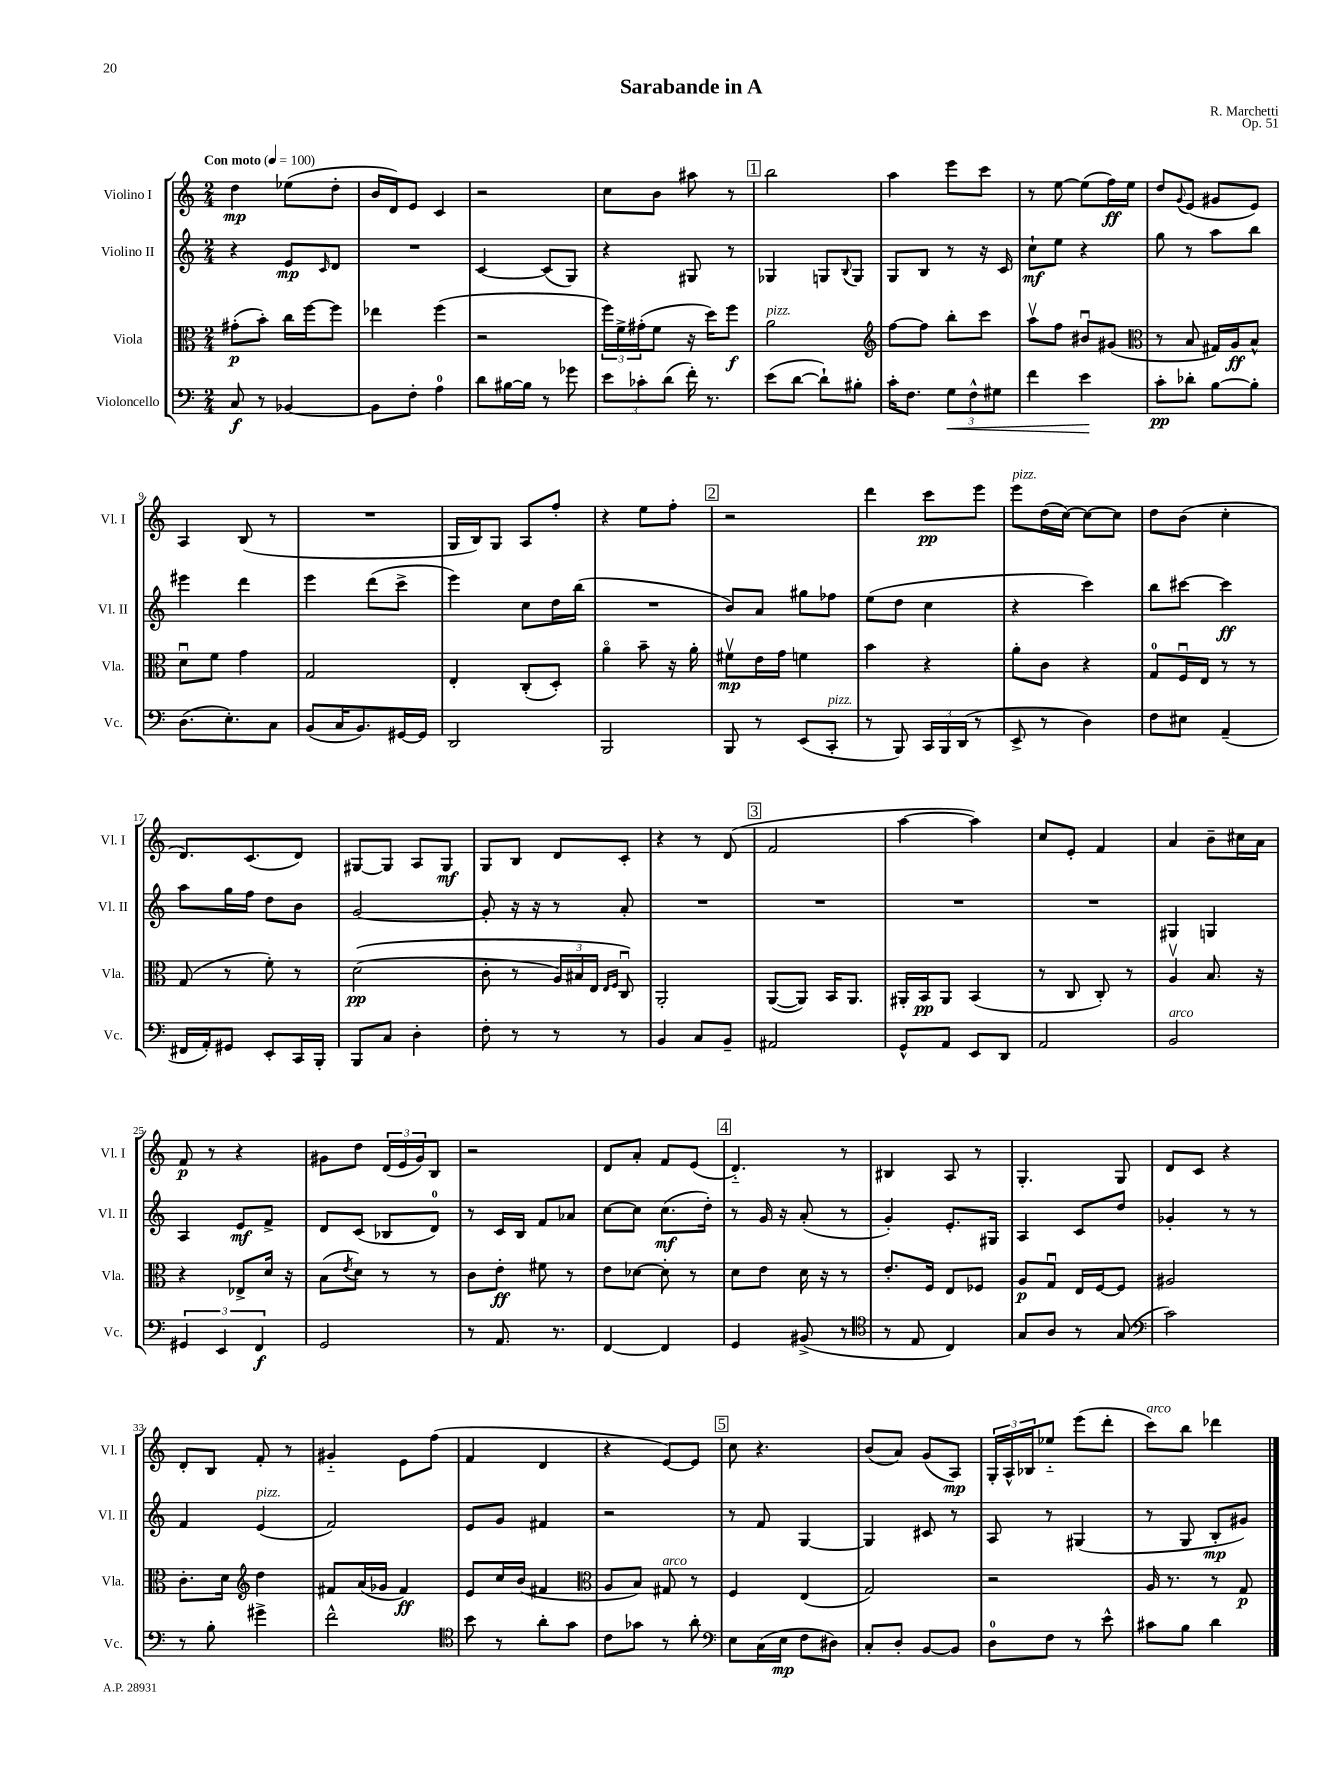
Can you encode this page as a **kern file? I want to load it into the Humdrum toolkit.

**kern	**kern	**kern	**kern
*staff4	*staff3	*staff2	*staff1
*clefF4	*clefC3	*clefG2	*clefG2
*k[]	*k[]	*k[]	*k[]
*M2/4	*M2/4	*M2/4	*M2/4
*MM100	*MM100	*MM100	*MM100
8C	(8g#'	4r	4dd
8r	8b')	.	.
[4BB-	16cc	8e	(8ee-
.	[16ff	.	.
.	.	16qqc	.
.	8ff]	8d	8dd'
=	=	=	=
8BB-]	4ee-	2r	16b
.	.	.	16d)
8F'	.	.	8e
4A	(4ff	.	4c
=	=	=	=
8d	2r	[4c	2r
[16B#	.	.	.
16B#]	.	.	.
8r	.	(8c]	.
8g-	.	8G)	.
=	=	=	=
12e	24ff)	4r	8cc
.	24f^	.	.
12c-'	(24g#'	.	.
.	8f	.	8b
(12d	.	.	.
16f')	16r	8G#	8aa#
8.r	16dd)	.	.
.	8ff	8r	8r
=	=	=	=
(8e	2a	4G-	2bb
[8d	.	.	.
8d`])	.	8G	.
.	.	8qqB	.
8B#'	.	8G	.
=	=	=	=
*	*clefG2	*	*
16c'	[8ff	8G	4aa
8.F	.	.	.
.	8ff]	8B	.
12G	8bb'	8r	8eee
12F^^	.	.	.
.	8ccc	16r	8ccc
12G#	.	.	.
.	.	16c	.
=	=	=	=
4f	8aav	8cc`	8r
.	8ff	8ee	[8ee
4e	8b#u	4r	(8ee]
.	(8g#	.	16ff)
.	.	.	16ee
=	=	=	=
*	*clefC3	*	*
8c'	8r	8gg	8dd
.	.	.	8qqg
8d-'	8B	8r	(8e
[8B	16G#)	8aa	8g#
.	16A	.	.
8B']	8B^^	8bb	8e)
=	=	=	=
(8.D	8du	4eee#	4A
.	8f	.	.
8.E')	.	.	.
.	4g	4ddd	(8B
8C	.	.	8r
=	=	=	=
(8BB	2G	4eee	2r
16C	.	.	.
8.BB)	.	.	.
.	.	(8ddd	.
[16GG#	.	8ccc^	.
16GG#]	.	.	.
=	=	=	=
2DD	4E'	4eee)	16G
.	.	.	16B)
.	.	.	8G
.	(8C'	8cc	8A
.	8D')	16dd	8ff'
.	.	(16bb	.
=	=	=	=
2BBB	4ao	2r	4r
.	8b~	.	8ee
.	16r	.	8ff'
.	16a'	.	.
=	=	=	=
8BBB	8f#v	8b)	2r
8r	16e	8a	.
.	16g	.	.
(8EE	4f	8gg#	.
8CC'	.	8ff-	.
=	=	=	=
8r	4b	(8ee	4ddd
8BBB)	.	8dd	.
24CC	4r	4cc	8ccc
24BBB	.	.	.
(24DD	.	.	.
8r	.	.	8eee
=	=	=	=
8EE^	8a'	4r	8eee
8r	8c	.	(16dd
.	.	.	[16cc)
4D)	4r	4ccc)	8cc_
.	.	.	8cc]
=	=	=	=
8F	8G	8bb	8dd
8E#	16Fu	[8ccc#	(8b
.	16E	.	.
(4AA~	8r	4ccc#]	4cc'
.	8r	.	.
=	=	=	=
16FF#	(8G	8aa	8.d)
16AA')	.	.	.
8GG#	8r	16gg	.
.	.	16ff	(8.c
8EE'	8f')	8dd	.
16CC	8r	8b	8d)
16BBB'	.	.	.
=	=	=	=
8BBB	&((2d	[2g	[8G#
8C	.	.	8G#]
4D'	.	.	8A
.	.	.	8G#
=	=	=	=
8F'	8c'	8g']	8G
8r	8r	16r	8B
.	.	16r	.
8r	24A)	8r	8d
.	24B#	.	.
.	24E	.	.
.	16qqE	.	.
.	16qqF	.	.
8r	8Cu&)	8a'	8c'
=	=	=	=
4BB	2AA'	2r	4r
8C	.	.	8r
8BB~	.	.	(8d
=	=	=	=
2AA#	([8AA	2r	2f
.	8AA])	.	.
.	16BB	.	.
.	8.AA	.	.
=	=	=	=
8GG^^	16AA#'	2r	[4aa
.	16BB	.	.
8AA	8AA#	.	.
8EE	(4BB	.	4aa])
8DD	.	.	.
=	=	=	=
2AA	8r	2r	8cc
.	8C	.	8e'
.	8C')	.	4f
.	8r	.	.
=	=	=	=
2BB	4Av	4G#	4a
.	8.B	4G	8b~
.	.	.	16cc#
.	16r	.	16a
=	=	=	=
6GG#	4r	4A	8f
.	.	.	8r
6EE	.	.	.
.	8E-^	8e	4r
6FF	.	.	.
.	16d	8f^	.
.	16r	.	.
=	=	=	=
2GG	(8B	8d	8g#
.	8qe	.	.
.	8d)	(8c	8dd
.	8r	8B-	(24d
.	.	.	24e
.	.	.	24g#)
.	8r	8d)	8B
=	=	=	=
8r	8c	8r	2r
8.AA	8e'	16c	.
.	.	16B	.
.	8f#	8f	.
8.r	.	.	.
.	8r	8a-	.
=	=	=	=
[4FF	8e	[8cc	8d
.	[8d-	8cc]	8a'
4FF]	8d-']	(8.cc	8f
.	8r	.	(8e
.	.	16dd')	.
=	=	=	=
4GG	8d	8r	4.d'~)
.	8e	16g	.
.	.	16r	.
(8BB#^	16d	(8a'	.
.	16r	.	.
8r	8r	8r	8r
=	=	=	=
*clefC4	*	*	*
8r	8.e'	4g')	4B#
8E	.	.	.
.	16F	.	.
4C)	8E	8.e'	8A
.	8F-	.	8r
.	.	16G#	.
=	=	=	=
8G	8A	4A	4.G'
8A	8Gu	.	.
8r	16E	8c	.
.	[16F	.	.
(8G	8F]	8dd	8G
=	=	=	=
*clefF4	*	*	*
2c)	2A#	4g-'	8d
.	.	.	8c
.	.	8r	4r
.	.	8r	.
=	=	=	=
8r	8.c'	4f	8d'
8B'	.	.	8B
.	16d	.	.
*	*clefG2	*	*
4g#^	4dd	(4e	8f'
.	.	.	8r
=	=	=	=
2f^^	8f#	2f)	4g#'~
.	(16a	.	.
.	16g-	.	.
.	4f#)	.	8e
.	.	.	(8ff
=	=	=	=
*clefC4	*	*	*
8b	8e	8e	4f
8r	16cc	8g	.
.	(16b	.	.
8a'	4f#	4f#	4d
8g	.	.	.
=	=	=	=
*	*clefC3	*	*
8c	8A	2r	4r
8g-	8B)	.	.
8r	8G#	.	[8e)
8a'	8r	.	8e]
=	=	=	=
*clefF4	*	*	*
8E	4F	8r	8cc
(16C	.	8f	4.r
16E	.	.	.
8F	(4E	[4G	.
8D#)	.	.	.
=	=	=	=
8C'	2G)	4G]	(8b
8D'	.	.	8a)
[8BB	.	8c#	(8g
8BB]	.	8r	8A)
=	=	=	=
8D	2r	8A	24G'
.	.	.	24A^^
.	.	.	24B-
8F	.	8r	8ee-'~
8r	.	(4G#	(8eee
8e^^	.	.	8ddd'
=	=	=	=
8c#	16A	8r	8ccc)
.	8.r	.	.
8B	.	8G	8bb
4d	8r	8B'	4ddd-
.	8G	8g#)	.
==	==	==	==
*-	*-	*-	*-
